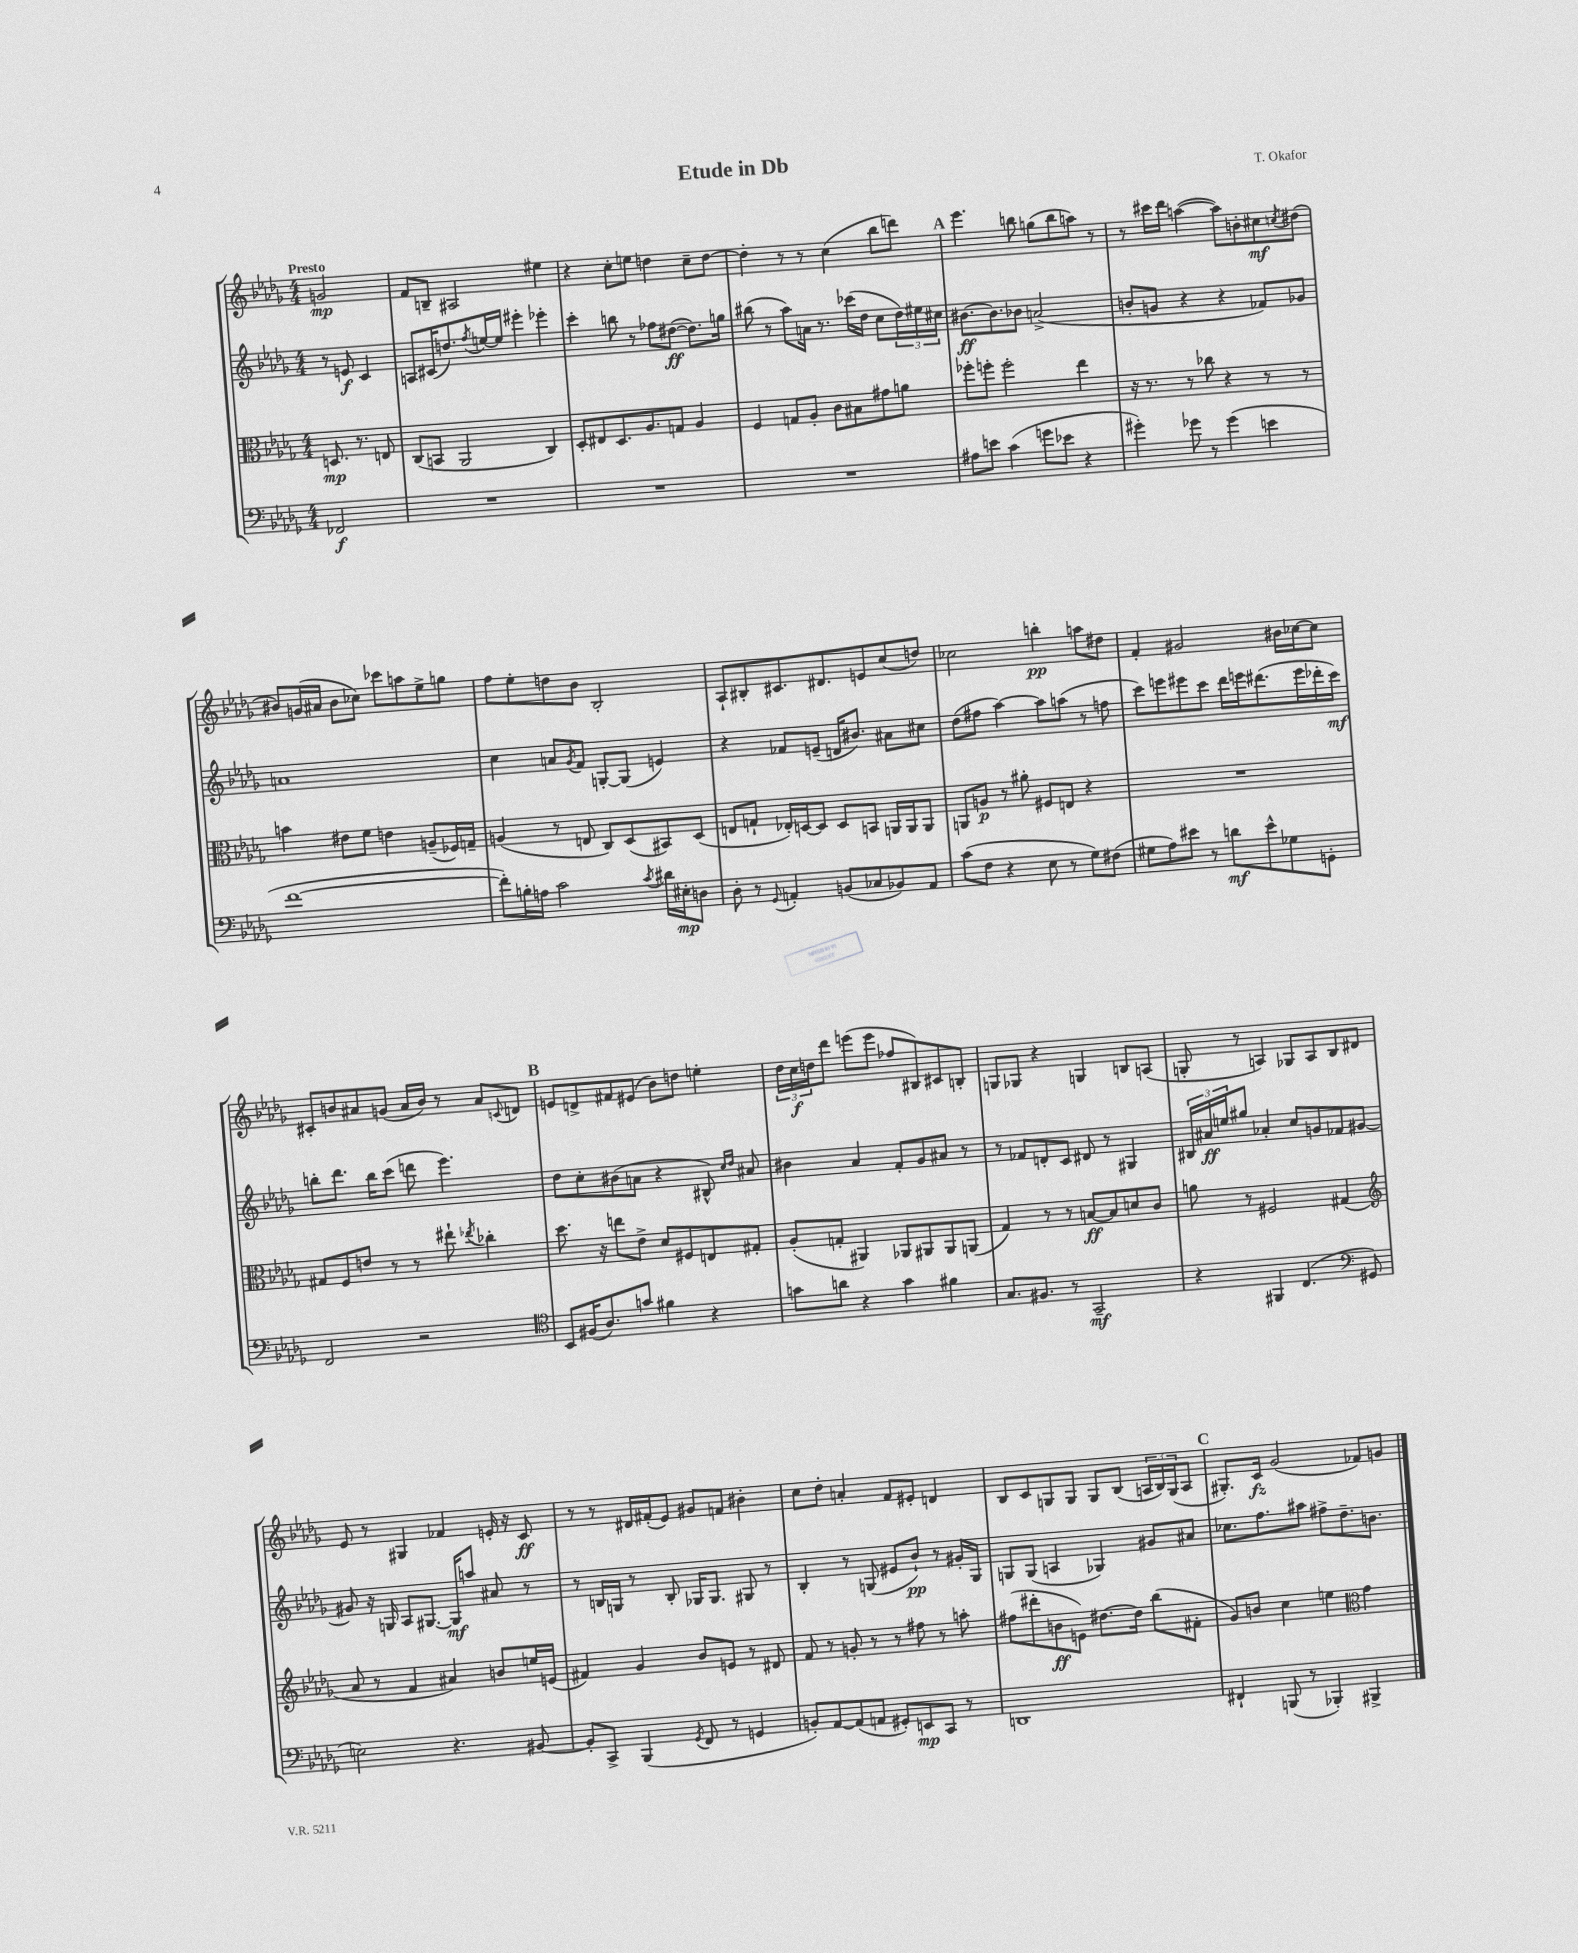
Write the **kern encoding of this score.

**kern	**dynam	**kern	**dynam	**kern	**dynam	**kern	**dynam
*part4	*part4	*part3	*part3	*part2	*part2	*part1	*part1
*staff4	*staff4	*staff3	*staff3	*staff2	*staff2	*staff1	*staff1
*clefF4	*	*clefC3	*	*clefG2	*	*clefG2	*
*k[b-e-a-d-g-]	*	*k[b-e-a-d-g-]	*	*k[b-e-a-d-g-]	*	*k[b-e-a-d-g-]	*
*M4/4	*	*M4/4	*	*M4/4	*	*M4/4	*
=	=	=	=	=	=	=	=
!	!	!	!	!	!	!LO:TX:a:B:t=Presto	!
2FF-X/	f	8.Dn/	mp	8r	.	2gn/	mp
.	.	.	.	8en/	f	.	.
.	.	8.r	.	.	.	.	.
.	.	.	.	4c/	.	.	.
.	.	8En/	.	.	.	.	.
=1	=1	=1	=1	=1	=1	=1	=1
1r	.	(8C/L	.	8An/L	.	8f/L	.
.	.	8BBn/J	.	(16c#X/K	.	8Bn~/J	.
.	.	.	.	8.ddn/)	.	.	.
.	.	2AA-/	.	.	.	2A#X/	.
.	.	.	.	8qff/	.	.	.
.	.	.	.	[16een/L	.	.	.
.	.	.	.	16ee/JJ]	.	.	.
.	.	.	.	4eee#X'\	.	.	.
.	.	4C/)	.	4eee-X'\	.	4ee#X\	.
=2	=2	=2	=2	=2	=2	=2	=2
1r	.	8D-'/L	.	4ccc'\	.	4r	.
.	.	8E#X/	.	.	.	.	.
.	.	8.D-/	.	8bbn\	.	8cc'\L	.
.	.	.	.	8r	.	8een\J	.
.	.	8.A-/	.	.	.	.	.
.	.	.	.	8ff-X\L	.	4ddn\	.
.	.	8Gn/J	.	([8dd#X\J	ff	.	.
.	.	4A-/	.	8.dd#\L])	.	8cc~\L	.
.	.	.	.	.	.	[8dd\J	.
.	.	.	.	16ggn\Jk	.	.	.
=3	=3	=3	=3	=3	=3	=3	=3
1r	.	4F/	.	(8bb#X\	.	4dd'\]	.
.	.	.	.	8r	.	.	.
.	.	8Gn/L	.	8aa-\L)	.	8r	.
.	.	8A-'/J	.	16an\Jk	.	8r	.
.	.	.	.	8.r	.	.	.
.	.	8c\L	.	.	.	(4cc\	.
.	.	8B#X\	.	(16ccc-X\LL	.	.	.
.	.	.	.	16dd-\JJ	.	.	.
.	.	8g#X\	.	8cc\L	.	8bb-\L	.
.	.	8an\J	.	24dd-\L)	.	8dddn\J)	.
.	.	.	.	24ee#X\	.	.	.
.	.	.	.	24cc#X\JJ	.	.	.
!!LO:REH:place=s1:t=A
=4	=4	=4	=4	=4	=4	=4	=4
8A#X\L	.	8ff-X'\L	.	[8.b#X\L	ff	4.eee-\	.
8en\J	.	8ffn'\J	.	.	.	.	.
.	.	.	.	8.b#\]	.	.	.
(4c\	.	2ff'\	.	.	.	.	.
.	.	.	.	8b-X\J	.	8bbn\	.
8gn\L	.	.	.	(2an^/	.	(8ggn\L	.
8e-X\J	.	.	.	.	.	8bb\	.
4r	.	4ee-\	.	.	.	8aan\J)	.
.	.	.	.	.	.	8r	.
=5	=5	=5	=5	=5	=5	=5	=5
4g#X'\)	.	16r	.	8bn'/L	.	8r	.
.	.	8.r	.	.	.	.	.
.	.	.	.	8gn/J	.	16ccc#X\LL	.
.	.	.	.	.	.	16ddd-\JJ	.
8g-X\	.	8r	.	4r	.	([4aan\	.
8r	.	8cc-X\	.	.	.	.	.
(4g-\	.	4r	.	4r	.	8aa\L])	.
.	.	.	.	.	.	8bn'\	.
4en\	.	8r	.	8f-X/L)	.	8cc#X\	mf
.	.	.	.	.	.	8qccn/	.
.	.	8r	.	8g-X/J	.	(8dd#X\J	.
!!LO:LB:g=z
=6	=6	=6	=6	=6	=6	=6	=6
[1f	.	4bn\	.	1an	.	8b#X/L)	.
.	.	.	.	.	.	(16gn/L	.
.	.	.	.	.	.	16a#X/JJ	.
.	.	8e#X\L	.	.	.	8b#\L	.
.	.	8f\J	.	.	.	8cc-X\J)	.
.	.	4en\	.	.	.	8ccc-X\L	.
.	.	.	.	.	.	8aan\	.
.	.	(8An~/L	.	.	.	8ee-^\	.
.	.	16F-X/L)	.	.	.	8ggn\J	.
.	.	16Gn~/JJ	.	.	.	.	.
=7	=7	=7	=7	=7	=7	=7	=7
8f'\L])	.	(4An/	.	4cc\	.	8ff\L	.
16Bn'\L	.	.	.	.	.	8ee-'\	.
16An\JJ	.	.	.	.	.	.	.
2c\	.	8r	.	8an/L	.	8ddn\	.
.	.	.	.	8qg-/	.	.	.
.	.	8En/	.	8f/J	.	8b-\J	.
.	.	8C/L)	.	[8Gn'/L	.	2B-'/	.
.	.	(8D-/	.	(8G/J]	.	.	.
8qc/	.	.	.	.	.	.	.
16d#X\LL	.	8BB#X/)	.	4en/)	.	.	.
16E#X'\J	mp	.	.	.	.	.	.
8Dn\J	.	(8D-/J	.	.	.	.	.
=8	=8	=8	=8	=8	=8	=8	=8
8D-'\	.	8En/L	.	4r	.	8A-`/L	.
8r	.	8Gn`/J	.	.	.	8B#X'/	.
8qqGG-/	.	.	.	.	.	.	.
4AAn'/	.	16E-X'/LL)	.	8f-X/L	.	8.c#X/	.
.	.	[16Dn/J	.	.	.	.	.
.	.	8D/J]	.	(8en~/J	.	.	.
.	.	.	.	.	.	8.d#X/	.
(8BBn/L	.	8D/L	.	16dn/KL	.	.	.
.	.	.	.	8.b#X/J)	.	.	.
8C-X/	.	8BBn/J	.	.	.	8en/	.
8BB-X/)	.	16AAn/LL	.	8a#X\L	.	(8cc/	.
.	.	16AA/J	.	.	.	.	.
8AA/J	.	8AA/J	.	8cc#X\J	.	8ddn/J)	.
=9	=9	=9	=9	=9	=9	=9	=9
(8c\L	.	8AAn/L	.	(8dd-\L	.	2cc-X\	.
8F\J	.	8An/J	p	8ff#X\J	.	.	.
4r	.	8r	.	[4aa-\)	.	.	.
.	.	8a#X'\	.	.	.	.	.
8E-\	.	8F#X/L	.	8aa-\L]	.	4bbn'\	pp
8r	.	8En/J	.	(8aan\J	.	.	.
8G-\L)	.	4r	.	8r	.	8aan\L	.
(8F#X\J	.	.	.	8ffn\	.	8dd#X\J	.
=10	=10	=10	=10	=10	=10	=10	=10
8G#X\L	.	1r	.	8ccc\L)	.	4f'/	.
8A-\)	.	.	.	8eeen\	.	.	.
8e#X\J	.	.	.	8eee#X\	.	2g#X/	.
8r	.	.	.	8ccc\J	.	.	.
8dn\L	mf	.	.	16ddd-\LL	.	.	.
.	.	.	.	16eeen\J	.	.	.
8e#^^\	.	.	.	(8.ddd#X\	.	.	.
8G-X\	.	.	.	.	.	16b#X\LL	.
.	.	.	.	16eee\L	.	[16cc-X\J	.
8GGn'\J	.	.	.	16ddd-X'\	.	8cc-\J]	.
.	.	.	.	16ccc\JJ)	mf	.	.
!!LO:LB:g=z
=11	=11	=11	=11	=11	=11	=11	=11
2FF/	.	8G#X/L	.	8bbn'\L	.	8c#X'/L	.
.	.	8F/	.	8.ddd-\J	.	8bn/	.
.	.	8en/J	.	.	.	8a#X/	.
.	.	.	.	16bb\KL	.	.	.
.	.	8r	.	(8ccc\J	.	(8gn/J	.
2r	.	8r	.	8dddn\	.	16a#/LL	.
.	.	.	.	.	.	16b/JJ)	.
.	.	8ee#X`\	.	4.eee-\)	.	8r	.
.	.	8qee-X/	.	.	.	.	.
.	.	4cc-X'\	.	.	.	8a#/L	.
.	.	.	.	.	.	8qqcn/	.
.	.	.	.	.	.	8dn/J	.
!!LO:REH:place=s1:t=B
=12	=12	=12	=12	=12	=12	=12	=12
*clefC4	*	*	*	*	*	*	*
8BB-/L	.	8.dd-\	.	8dd-\L	.	8en/L	.
(16F#X/K	.	.	.	8cc'\	.	8dn^/	.
8.A-/)	.	16r	.	.	.	.	.
.	.	8een\L	.	(8b#X\	.	8f#X/	.
8gn/J	.	8e-^\J	.	8an\J	.	(8e#X/J	.
4f#X\	.	8d-/L	.	4r	.	8b-\L)	.
.	.	8F#X/	.	.	.	8ddn\J	.
4r	.	8En/	.	8B#X^^/)	.	4een'\	.
.	.	.	.	16qqcc/LL	.	.	.
.	.	.	.	16qqdd-/JJ	.	.	.
.	.	8G#X'/J	.	8a#X/	.	.	.
=13	=13	=13	=13	=13	=13	=13	=13
8gn\L	.	(8A-'/L	.	4b#X\	.	24dd-\LL	.
.	.	.	.	.	.	24cc\	f
.	.	.	.	.	.	24ddn\J	.
8an\J	.	8Gn'/J	.	.	.	8ddd-\J	.
4r	.	4AA#X/)	.	4a-/	.	(8eeen\L	.
.	.	.	.	.	.	8eee\J	.
4g\	.	8AA-X/L	.	8f'/L	.	8ff-X/L	.
.	.	8AA#X/	.	8g-/	.	8B#X/)	.
4f#X\	.	8AA#/	.	8a#X/J	.	8c#X/	.
.	.	(8AAn/J	.	8r	.	8Bn'/J	.
=14	=14	=14	=14	=14	=14	=14	=14
8.G-/L	.	4G-/)	.	8r	.	8Gn/L	.
.	.	.	.	8f-X/L	.	8G-X/J	.
8.F#X/J	.	.	.	.	.	.	.
.	.	8r	.	8dn'/	.	4r	.
8r	.	8r	.	8c/J	.	.	.
2GG-~/	mf	[8Bn/L	ff	8d#X/	.	4Gn/	.
.	.	8B/]	.	8r	.	.	.
.	.	8dn/	.	4G#X/	.	8Bn/L	.
.	.	8c/J	.	.	.	(8An/J	.
=15	=15	=15	=15	=15	=15	=15	=15
4r	.	8an\	.	24B#X/LL	.	8Gn'/	.
.	.	.	.	24a#X/	ff	.	.
.	.	.	.	24een/J	.	.	.
.	.	8r	.	8gg#X/J	.	8r	.
4FF#X/	.	2F#X/	.	4a-X'/	.	4An/)	.
(4.C/	.	.	.	8cc/L	.	8G-X/L	.
.	.	.	.	8gn/	.	8A/	.
.	.	(4G#X/	.	8f-X/	.	8B-/	.
*clefF4	*	*	*	*	*	*	*
8GG#X/	.	.	.	[8g#X/J	.	8d#X/J	.
!!LO:LB:g=z
=16	=16	=16	=16	=16	=16	=16	=16
*	*	*clefG2	*	*	*	*	*
2En\)	.	8a-/	.	8g#X/]	.	8e-/	.
.	.	8r	.	16r	.	8r	.
.	.	.	.	16Gn/	.	.	.
.	.	4f/	.	8A-/L	.	4G#X/	.
.	.	.	.	[8.G#X/J	.	.	.
4.r	.	4a#X/)	.	.	.	4f-X/	.
.	.	.	.	16G#/KL]	mf	.	.
.	.	.	.	8aan/J	.	.	.
.	.	8bn/L	.	8a#X/	.	16en'/	.
.	.	.	.	.	.	16r	.
[8BB#X/	.	16een/L	.	8r	.	8c/	ff
.	.	(16en/JJ	.	.	.	.	.
=17	=17	=17	=17	=17	=17	=17	=17
8BB#'/L]	.	4f#X/)	.	8r	.	8r	.
8CC^/J	.	.	.	16Bn/LL	.	8r	.
.	.	.	.	16Gn/JJ	.	.	.
(4BBB-/	.	4g-/	.	8r	.	16d#X/LL	.
.	.	.	.	.	.	(16f#X'/J	.
.	.	.	.	8B'/	.	8e-/J)	.
8qGG-/	.	.	.	.	.	.	.
8FF/	.	8b-/L	.	16G-X/KL	.	8g#X/L	.
.	.	.	.	8.G-/J	.	.	.
8r	.	8en/J	.	.	.	8fn/J	.
4GGn/	.	8r	.	8G#X/	.	4b#X'\	.
.	.	8d#X/	.	8r	.	.	.
=18	=18	=18	=18	=18	=18	=18	=18
8BBn'/L)	.	8f/	.	4B-'/	.	8cc\L	.
[8AA-/	.	8r	.	.	.	8dd-'\J	.
(8AA-/]	.	8gn'/	.	8r	.	4an'/	.
8AAn/J	.	8r	.	(8Gn/	.	.	.
8GG#X'/L)	.	8r	.	8e#X/L	.	8f/L	.
8EEn/	mp	8ff#X\	.	8b-`/J)	pp	8e#X'/J	.
8CC/J	.	8r	.	8r	.	4dn/	.
8r	.	8aan'\	.	16g#X'/LL	.	.	.
.	.	.	.	16G/JJ	.	.	.
=19	=19	=19	=19	=19	=19	=19	=19
1DDn	.	(8ff#X\L	.	8Gn/L	.	8B-/L	.
.	.	8ddd#X'\	.	(8G/J	.	8c/	.
.	.	8bn\	ff	4An/	.	8Gn/	.
.	.	8en\J)	.	.	.	8G/J	.
.	.	[8.dd#X\L	.	4G-X/)	.	8G/L	.
.	.	.	.	.	.	(8B-/J	.
.	.	16dd#\Jk]	.	.	.	.	.
.	.	(8bb-\L	.	8g#X/L	.	24An/LL	.
.	.	.	.	.	.	24B-/)	.
.	.	.	.	.	.	(24G/J	.
.	.	8f#X'\J	.	8a#X/J	.	8A/J	.
!!LO:REH:place=s1:t=C
=20	=20	=20	=20	=20	=20	=20	=20
4FF#X`/	.	8g-/L)	.	8.cc-X\L	.	8.G#X'/L)	.
.	.	8bn/J	.	.	.	.	.
.	.	.	.	8.ff\	.	16c/Jk	fz
(8BBBn/	.	4cc\	.	.	.	(2g-/	.
8r	.	.	.	8aa#X\J	.	.	.
4BBB-X'/)	.	4een\	.	8ff#X^\L	.	.	.
.	.	.	.	8.dd-~\	.	.	.
*	*	*clefC3	*	*	*	*	*
4BBB#X^/	.	4g-\	.	.	.	8f-X/L)	.
.	.	.	.	8.bn\J	.	.	.
.	.	.	.	.	.	8gn/J	.
==	==	==	==	==	==	==	==
*-	*-	*-	*-	*-	*-	*-	*-
